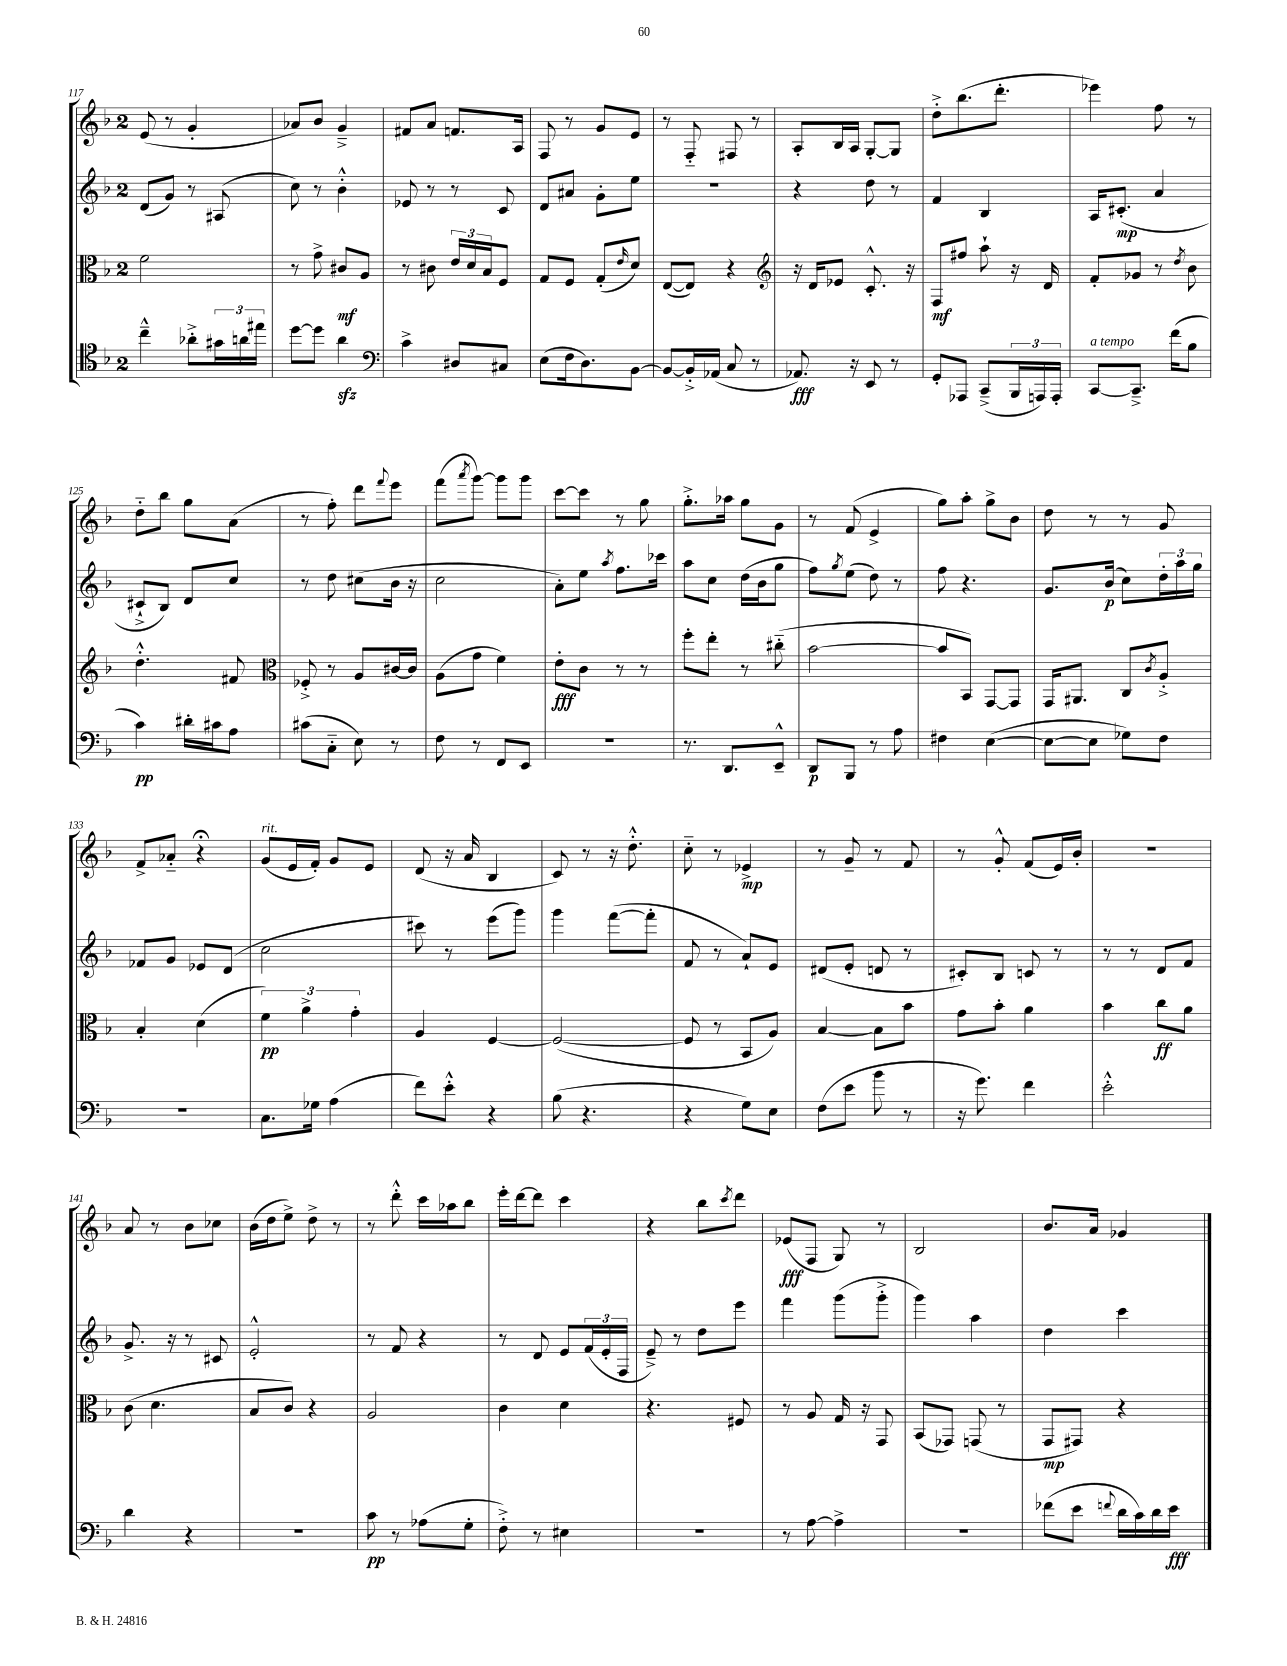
<<
\new StaffGroup <<
\new Staff = "s0" {
    \clef treble \key f \major \once \override Staff.TimeSignature.style = #'single-digit \time 2/4
    e'8( r8 g'4-. |
    aes'8) bes'8 g'4---> |
    fis'8 a'8 f'8. a16 |
    f8 r8 g'8 e'8 |
    r8 f8-_ fis8 r8 |
    a8-. bes16 a16 g8~-. g8 |
    d''8-.-> bes''8.( d'''8.-. |
    ees'''4) f''8 r8 |
    d''8-_ bes''8 g''8 a'8( |
    r8 f''8-.) d'''8 \appoggiatura { f'''8 } e'''8 |
    f'''8( \acciaccatura { a'''8 } g'''8~) g'''8 g'''8 |
    c'''8~ c'''8 r8 g''8 |
    g''8.-.-> aes''16 g''8 g'8 |
    r8 f'8( e'4-> |
    g''8) a''8-. g''8-> bes'8 |
    d''8 r8 r8 g'8 |
    f'8-> aes'8-_ r4\fermata |
    g'8^\markup { \italic "rit." }( e'16 f'16-.) g'8 e'8 |
    d'8( r16 a'16 bes4 |
    c'8) r8 r16 d''8.-.-^ |
    c''8-_ r8 ees'4->\mp |
    r8 g'8-- r8 f'8 |
    r8 g'8-.-^ f'8( e'16) bes'16-. |
    R2 |
    a'8 r8 bes'8 ces''8 |
    bes'16( d''16 e''8->) d''8-> r8 |
    r8 d'''8-.-^ c'''16 aes''16 bes''8 |
    e'''16-. d'''16~ d'''8 c'''4 |
    r4 bes''8 \acciaccatura { c'''8 } d'''8 |
    ees'8\fff( f8 g8) r8 |
    bes2 |
    bes'8. a'16 ges'4 \bar "|." |
}
\new Staff = "s1" {
    \clef treble \key f \major \once \override Staff.TimeSignature.style = #'single-digit \time 2/4
    d'8( g'8) r8 ais8( |
    c''8) r8 bes'4-.-^ |
    ees'8 r8 r8 c'8 |
    d'8 ais'8 g'8-. e''8 |
    r2 |
    r4 d''8 r8 |
    f'4 bes4 |
    a16 cis'8.-.\mp( a'4 |
    cis'8-!-> bes8) d'8 c''8 |
    r8 d''8 cis''8( bes'16 r16 |
    c''2 |
    a'8-.) e''8 \acciaccatura { a''8 } f''8. ces'''16 |
    a''8 c''8 d''16( bes'16 g''8 |
    f''8) \acciaccatura { g''8 } e''8( d''8) r8 |
    f''8 r4. |
    g'8. bes'16\p( c''8) \tuplet 3/2 { d''16-. a''16 g''16 } |
    fes'8 g'8 ees'8 d'8( |
    c''2 |
    cis'''8) r8 e'''8( g'''8) |
    g'''4 f'''8~( f'''8-. |
    f'8 r8 a'8-!) e'8 |
    dis'8( e'8-. d'8 r8 |
    cis'8-.) bes8 c'8 r8 |
    r8 r8 d'8 f'8 |
    g'8.-> r16 r8 cis'8 |
    e'2-.-^ |
    r8 f'8 r4 |
    r8 d'8 e'8 \tuplet 3/2 { f'16( e'16-. f16 } |
    e'8--->) r8 d''8 e'''8 |
    f'''4 g'''8( g'''8-.-> |
    g'''4) a''4 |
    d''4 c'''4 \bar "|." |
}
\new Staff = "s2" {
    \clef alto \key f \major \once \override Staff.TimeSignature.style = #'single-digit \time 2/4
    f'2 |
    r8 g'8-> cis'8\mf a8 |
    r8 cis'8 \tuplet 3/2 { e'16 d'16 bes16 } f8 |
    g8 f8 g8-.( \grace { e'16 } d'8) |
    e8~( e8) r4 |
    \clef treble r16 d'16 ees'8 c'8.-.-^ r16 |
    f8\mf fis''8 a''8-! r16 d'16 |
    f'8-. ges'8 r8 \acciaccatura { d''8 } bes'8 |
    d''4.-.-^ fis'8 |
    \clef alto fes8-.-> r8 a8 cis'16~ cis'16 |
    a8( g'8 f'4) |
    e'8-.\fff c'8 r8 r8 |
    f''8-. e''8-. r8 cis''8-_( |
    bes'2~ |
    bes'8 bes,8) g,8~ g,8 |
    g,16 ais,8. c8 \acciaccatura { c'8 } a8-.-> |
    bes4-. d'4( |
    \tuplet 3/2 { f'4\pp) a'4-> g'4-. } |
    a4 f4~ |
    f2~( |
    f8 r8 bes,8 a8) |
    bes4~ bes8 bes'8 |
    g'8 bes'8-. a'4 |
    bes'4 c''8\ff a'8 |
    c'8( d'4. |
    bes8 c'8) r4 |
    a2 |
    c'4 d'4 |
    r4. fis8 |
    r8 a8 g16 r16 g,8 |
    bes,8( ges,8) g,8( r8 |
    g,8\mp gis,8) r4 \bar "|." |
}
\new Staff = "s3" {
    \clef tenor \key f \major \once \override Staff.TimeSignature.style = #'single-digit \time 2/4
    c''4---^ aes'8-.-> \tuplet 3/2 { gis'16 a'16 eis''16 } |
    d''8~ d''8 a'4\sfz |
    \clef bass c'4-> dis8 cis8 |
    e8( f16 d8.) bes,8~ |
    bes,8~ bes,16-.-> aes,16( c8 r8 |
    aes,8.\fff) r16 e,8 r8 |
    g,8-. aes,,8 c,8--->( \tuplet 3/2 { bes,,16 a,,16) a,,16-. } |
    c,8~^\markup { \italic "a tempo" } c,8.---> f'16( bes8 |
    c'4\pp) dis'16-. cis'16 a8 |
    cis'8( c8-_ e8) r8 |
    f8 r8 f,8 e,8 |
    R2 |
    r8. d,8. e,8---^ |
    d,8\p bes,,8 r8 a8 |
    fis4 e4~( |
    e8~ e8 ges8) f8 |
    r2 |
    c8. ges16 a4( |
    f'8) e'8-.-^ r4 |
    bes8( r4. |
    r4 g8) e8 |
    f8( e'8 bes'8 r8 |
    r16 g'8.) f'4 |
    e'2-.-^ |
    d'4 r4 |
    R2 |
    c'8\pp r8 aes8( g8-. |
    f8-.->) r8 eis4 |
    r2 |
    r8 a8~ a4-> |
    r2 |
    fes'8( e'8 \appoggiatura { f'8 } d'16 c'16) d'16 e'16\fff \bar "|." |
}
>>
>>
\layout { \context { \Score currentBarNumber = #117 } }
